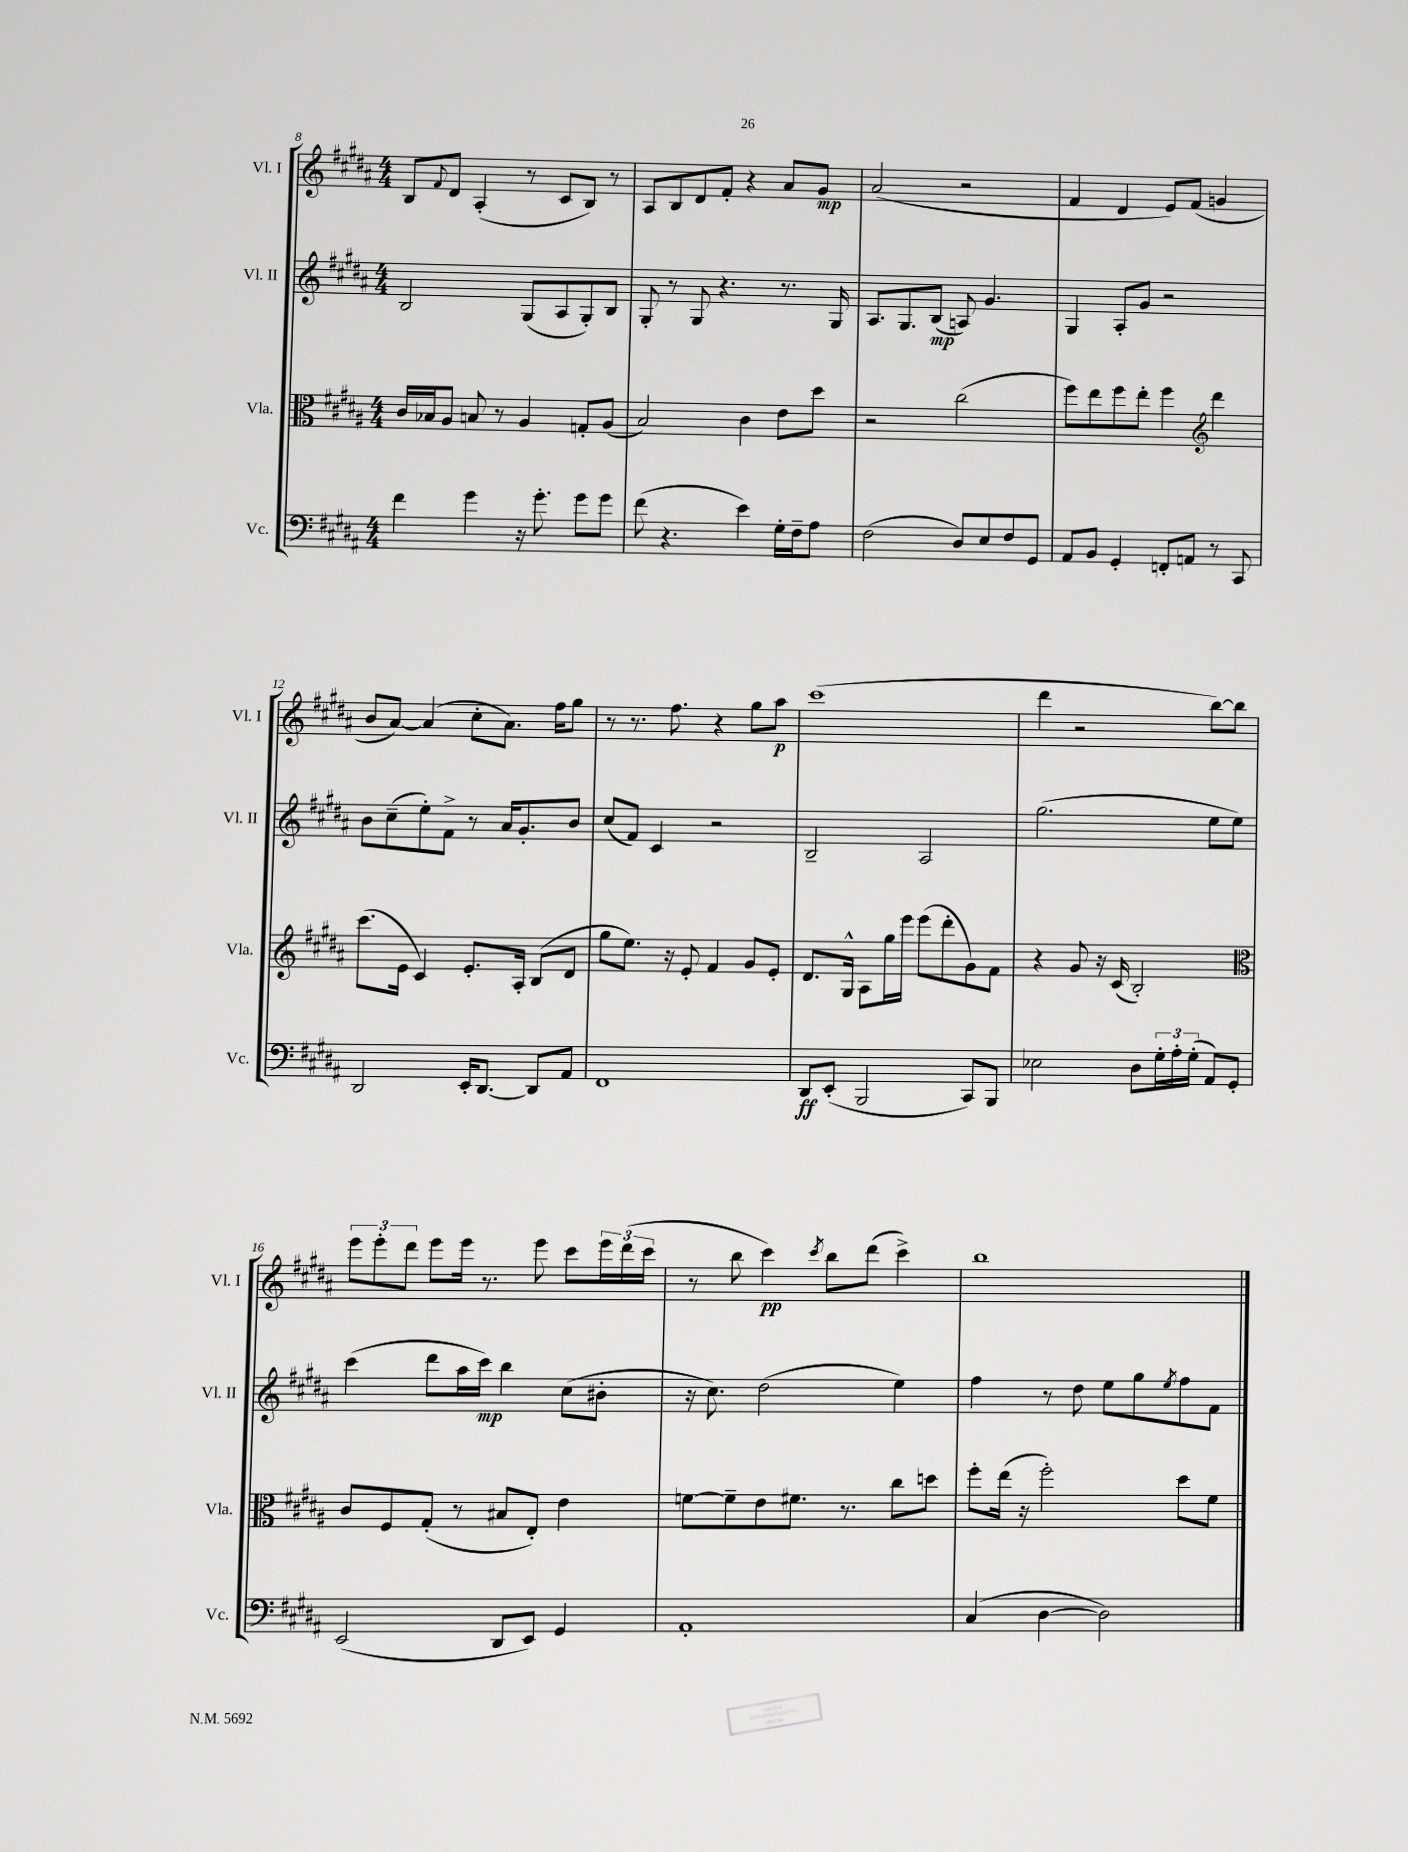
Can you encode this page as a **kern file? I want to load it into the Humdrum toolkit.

**kern	**kern	**kern	**kern
*staff4	*staff3	*staff2	*staff1
*clefF4	*clefC3	*clefG2	*clefG2
*k[f#c#g#d#a#]	*k[f#c#g#d#a#]	*k[f#c#g#d#a#]	*k[f#c#g#d#a#]
*M4/4	*M4/4	*M4/4	*M4/4
4f#	16c#	2B	8B
.	16B-	.	.
.	.	.	8qqf#
.	8A#	.	8d#
4g#	8B	.	(4A#'
.	8r	.	.
16r	4A#	(8G#	8r
8.g#'	.	.	.
.	.	8A#	8c#
8g#	8G'	8G#')	8B)
8g#	(8A#	8B	8r
=	=	=	=
(8f#	2B)	8G#'	8A#
4.r	.	8r	8B
.	.	8G#	8d#
.	.	4.r	8f#'
4e)	4c#	.	4r
16G#'	8e	8.r	8a#
16F#~	.	.	.
8A#	8dd#	.	8g#
.	.	16G#	.
=	=	=	=
(2F#	2r	8.A#	(2a#
.	.	8.G#	.
.	.	(8B	.
8D#)	(2cc#	8A)	2r
8E	.	4.g#	.
8F#	.	.	.
8GG#	.	.	.
=	=	=	=
8AA#	8ff#)	4G#	4f#
8BB	8ee	.	.
4GG#'	8ff#	8A#'	4d#
.	8ee'	8g#	.
8FF'	4ff#	2r	8e)
8AA	.	.	(8f#
*	*clefG2	*	*
8r	4ddd#	.	4g
8CC#	.	.	.
=	=	=	=
2DD#	(8.ccc#	8b	8b
.	.	(8cc#~	[8a#)
.	16e	.	.
.	4c#)	8ee')	(4a#]
.	.	8f#^	.
16EE'	8.e'	8r	8cc#'
[8.DD#	.	.	.
.	.	16a#	8.a#)
.	16A#'	8.g#'	.
8DD#]	(8B	.	.
.	.	.	16ff#
8AA#	8d#	8b	8gg#
=	=	=	=
1FF#	8gg#	(8cc#	8r
.	8.ee)	8f#)	8.r
.	.	4c#	.
.	16r	.	8.ff#
.	8e'	.	.
.	4f#	2r	4r
.	8g#	.	8gg#
.	8e'	.	8aa#
=	=	=	=
8DD#	8.d#	2B~	(1ccc#
(8EE'	.	.	.
.	16G#^^	.	.
2BBB	8A#	.	.
.	16gg#	.	.
.	16eee	.	.
.	(8eee	2A#	.
.	8ddd#'	.	.
8CC#)	8g#)	.	.
8BBB	8f#	.	.
=	=	=	=
2E-	4r	(2.gg#	4ddd#
.	8g#	.	2r
.	16r	.	.
.	(16c#	.	.
8D#	2B')	.	.
24G#'	.	.	.
24A#'	.	.	.
(24G#'	.	.	.
8AA#)	.	8ee	[8bb)
8GG#'	.	8ee)	8bb]
=	=	=	=
*	*clefC3	*	*
(2EE	8c#	(4ccc#	12eee
.	.	.	12eee'
.	8F#	.	.
.	.	.	12ddd#
.	(8G#'	8ddd#	8eee
.	8r	16aa#	16eee
.	.	16ccc#)	8.r
8DD#	8B#	4bb	.
8EE)	8E')	.	8eee
4GG#	4e	(8cc#	8ccc#
.	.	8b#'	24eee
.	.	.	(24ddd#
.	.	.	24ccc#
=	=	=	=
1AA#'	[8f	16r	8r
.	.	8.cc#)	.
.	8f~]	.	8bb
.	8e	(2dd#	4ccc#)
.	8.f#	.	.
.	.	.	8qccc#
.	.	.	8bb
.	8.r	.	.
.	.	.	(8ddd#
.	8cc#	4ee)	4ccc#^)
.	8dd	.	.
=	=	=	=
(4C#	8ff#'	4ff#	1bb
.	(16ee	.	.
.	16r	.	.
[4D#	2ff#')	8r	.
.	.	8dd#	.
2D#])	.	8ee	.
.	.	8gg#	.
.	.	8qee	.
.	8dd#	8ff#	.
.	8f#	8f#	.
==	==	==	==
*-	*-	*-	*-
